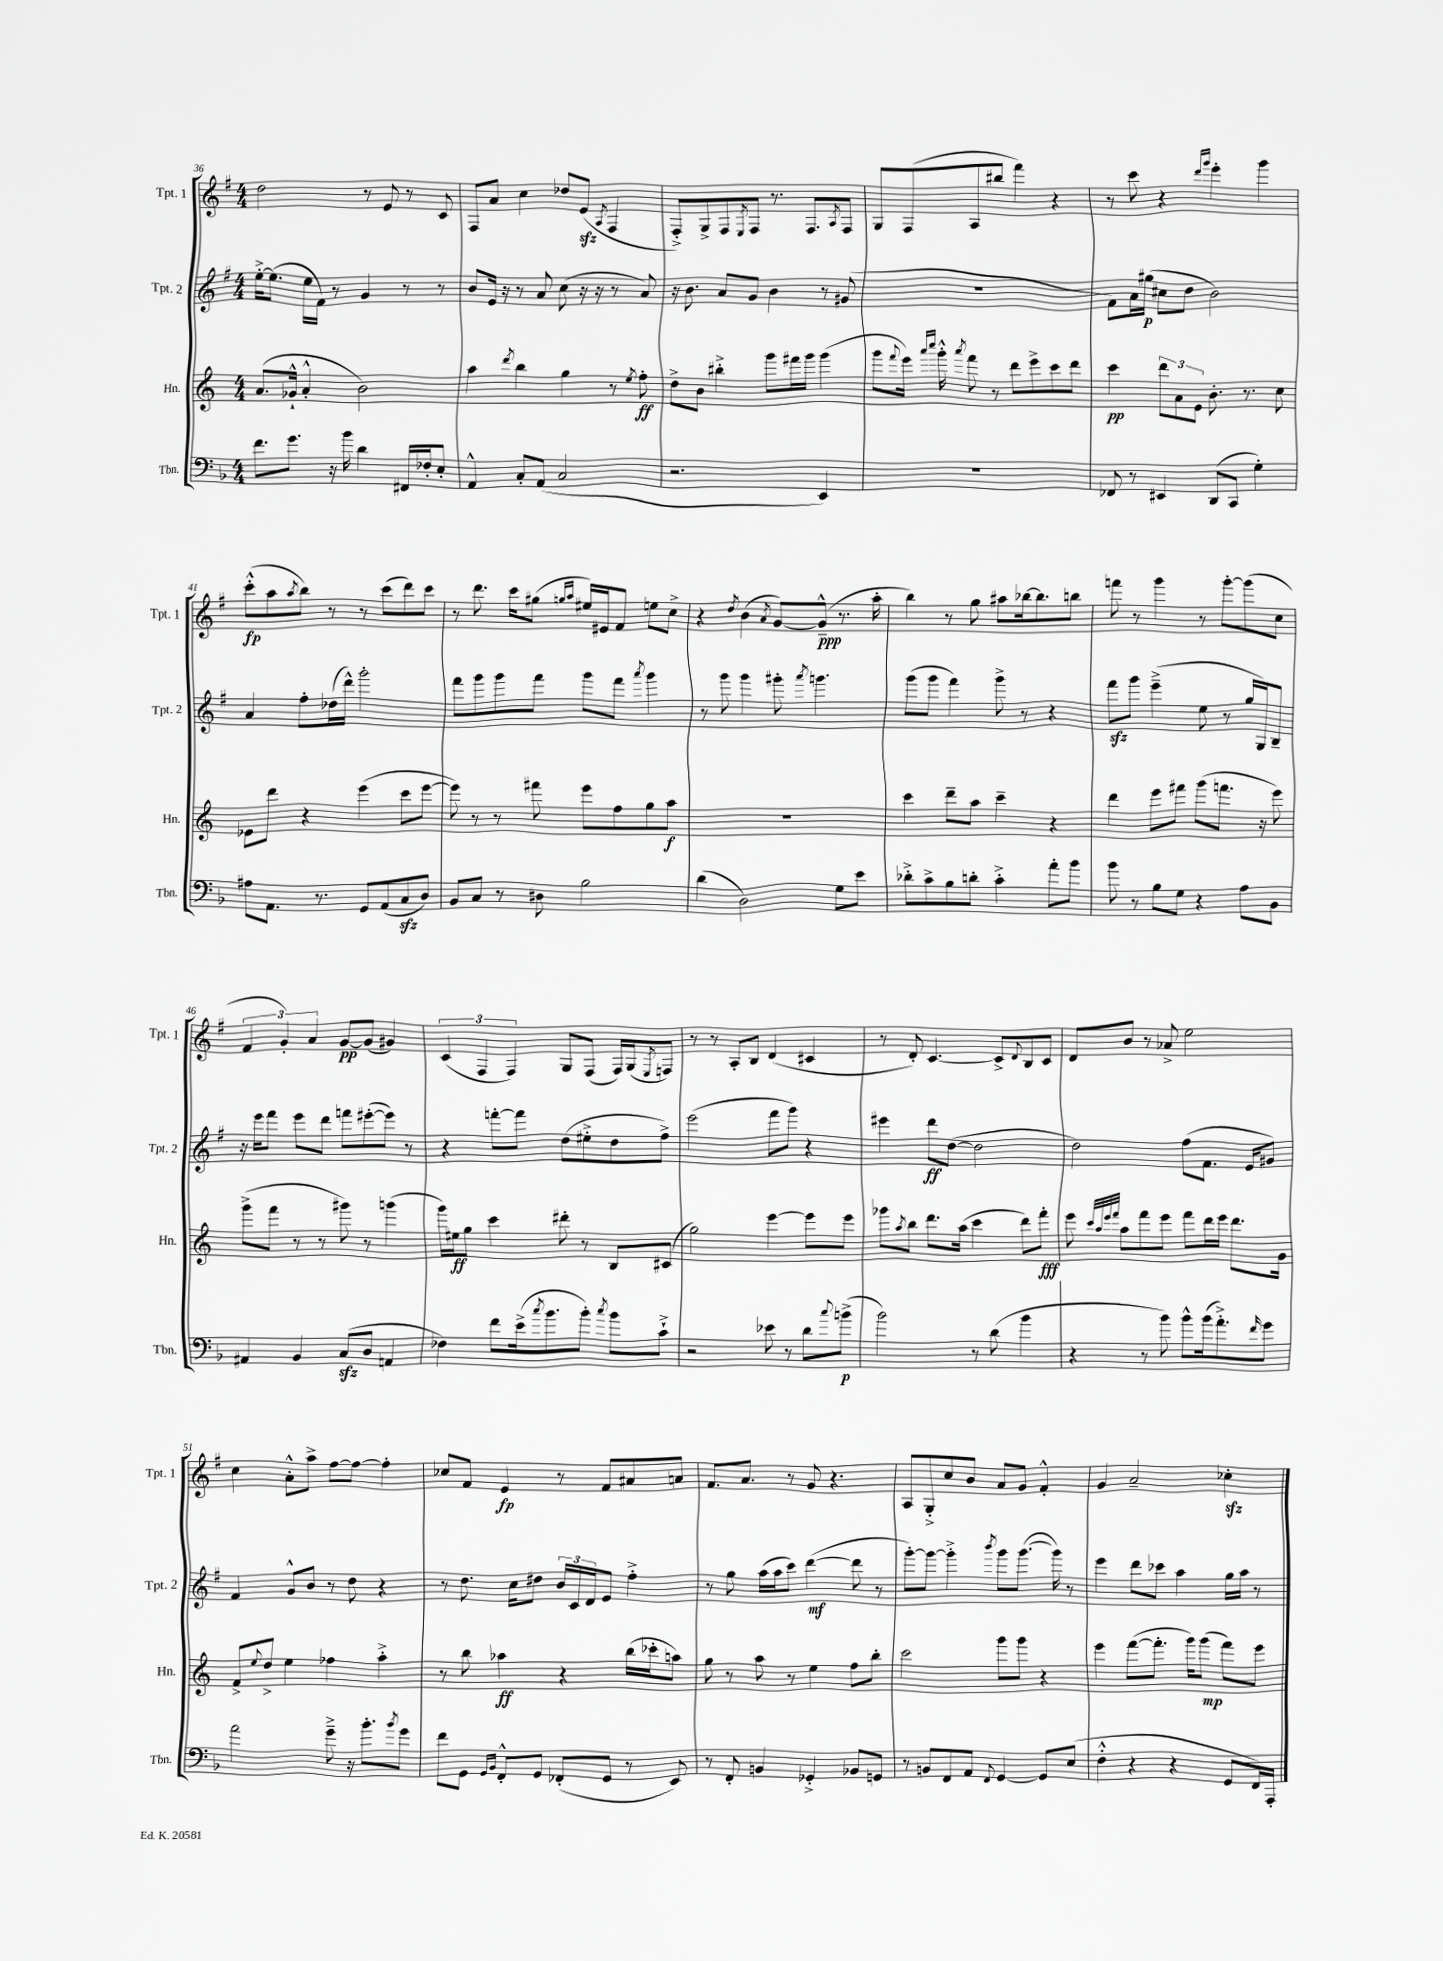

**kern	**kern	**kern	**kern
*staff4	*staff3	*staff2	*staff1
*clefF4	*clefG2	*clefG2	*clefG2
*k[b-]	*k[]	*k[f#]	*k[f#]
*M4/4	*M4/4	*M4/4	*M4/4
8.f	(8.a	[16ee'^	2dd
.	.	(8.ee]	.
8.g	16g-`^^	.	.
.	4a'^^	16ee	.
.	.	16f#)	.
16r	.	8r	.
16b-	.	.	.
4d	2b)	4g	8r
.	.	.	8e
16FF#	.	8r	8r
16F-'	.	.	.
8E'	.	8r	8c
=	=	=	=
4AA^^	4aa	8b	8F#
.	.	16e	8a
.	.	16r	.
.	8qddd	.	.
8C'	4bb	8r	4cc
(8AA	.	8a	.
2C	4gg	(8cc	8dd-
.	.	16r	(8e
.	.	16r	.
.	.	.	8qA
.	8r	8r	4F#
.	8qee	.	.
.	8ff'	8a)	.
=	=	=	=
2.r	8dd^	16r	8F#'^)
.	.	8.b	.
.	8b	.	8G^
.	4bb#'^	8a	8F#
.	.	.	8qE
.	.	8g	8F#
.	8ggg	4b	8.r
.	16fff#	.	.
.	16ggg	.	8.F#
4EE)	(4ggg	8r	.
.	.	.	8qA
.	.	(8g#	8F#
=	=	=	=
1r	8ggg	1r	8G
.	8qqfff	.	.
.	16eee)	.	(8F#
.	16qqaaa	.	.
.	16qqcccc	.	.
.	16ggg'^^	.	.
.	8qaaa	.	.
.	8fff	.	8A
.	8r	.	8bb#
.	8ddd	.	4fff#)
.	8eee^	.	.
.	8ccc	.	4r
.	8ddd	.	.
=	=	=	=
8FF-	4ccc	8f#)	8r
8r	.	16a	8ccc
.	.	(16gg#	.
4EE#	12ddd	8cc#	4r
.	12a	.	.
.	.	8dd	.
.	12e	.	.
.	.	.	16qqddd
.	.	.	16qqggg
(8DD	8.b'	2b)	4eee'
8CC	.	.	.
.	8.r	.	.
4G')	.	.	4ggg
.	8cc	.	.
=	=	=	=
8A#	8e-	4a	(8ccc'^^
8.AA	8ddd	.	8aa
.	.	.	8qaa
.	4r	8ff#'	8bb)
8.r	.	.	.
.	.	(16dd-	8r
.	.	16ddd^^)	.
8GG	(4eee	2ggg'	8r
(8AA	.	.	(8ccc
8C	8ccc	.	8ddd)
8D)	[8eee	.	8ccc
=	=	=	=
8BB-	8eee])	8fff#	8r
8C	8r	8ggg	8.ddd
8r	8r	8ggg	.
.	.	.	16ccc
8D#	8fff#	8fff#	(8gg#
.	.	.	16qqgg
.	.	.	16qqaa
2B-	8eee	8ggg	16ee#)
.	.	.	16e#
.	8ff	8fff#	8f#
.	.	8qaaa	.
.	8gg	4ggg	8ee
.	8aa	.	8cc^
=	=	=	=
(4d	1r	8r	4r
.	.	8ggg	.
.	.	.	8qdd
2D)	.	4ggg	(4b
.	.	.	8qa
.	.	8ggg#'	[8g)
.	.	8qaaa	.
.	.	4.ggg	(8g~^^]
8G	.	.	8.r
8e	.	.	.
.	.	.	16aa'
=	=	=	=
8d-'^	4ccc	(8ggg	4bb)
8c^	.	8ggg	.
8B-	8ddd~	4fff#)	8r
8d'	8aa	.	8gg
4c'^	4ccc~	8ggg^	8aa#
.	.	8r	[16bb-
.	.	.	8.bb-]
8a'	4r	4r	.
8b-	.	.	8bb
=	=	=	=
8b-	4ddd	8fff#	8fff
8r	.	8ggg	8r
8B-	8eee	(4eee~^	4ggg
8G	8fff#	.	.
4r	(8ggg	8ee	8r
.	8.fff	8r	[8ggg'
8A	.	16gg	(8ggg]
.	16r	16G)	.
8BB-	8eee)	8B~	8cc
=	=	=	=
4AA#	(8ggg^	16r	6f#
.	.	16eee	.
.	8fff	8fff#	.
.	.	.	6g')
4BB-	8r	8eee	.
.	.	.	6a
.	8r	8ddd	.
(8C	8ggg#)	8fff	[8g
8D	8r	([8eee#'	(8g]
4AA	(4ggg	8eee#])	4g#)
.	.	8r	.
=	=	=	=
4F-)	16ggg)	4r	(6c
.	16ee#	.	.
.	8gg	.	.
.	.	.	6F#
8f	4ccc	[8fff'	.
.	.	.	6F#)
(16e^	.	8fff]	.
8qcc	.	.	.
8.b-	.	.	.
.	8ddd#'	(8dd	8G
8b-')	8r	8ee#'^	(8F#
8qcc	.	.	.
8b-	8B	8dd	16F#)
.	.	.	(16G
.	.	.	8qE
8c`^	(8c#	8ff#^)	8F)
=	=	=	=
2r	2gg)	(2eee	8r
.	.	.	8r
.	.	.	8A'
.	.	.	8B
8e-	[4eee	8fff#	(4d
8r	.	8ggg)	.
8d	8eee]	4r	4c#
8qqcc	.	.	.
(8b^	8eee	.	.
=	=	=	=
2b-)	8ggg-	4eee#	8r
.	8qaa	.	.
.	8bb	.	8d')
.	8.ddd	8ddd	[4.c
.	.	([8dd	.
.	(16aa	.	.
8r	4ccc	2dd]	.
(8d	.	.	8c^]
.	.	.	8qqd
4b-	8ddd)	.	8B
.	8fff'	.	8c
=	=	=	=
4r	8eee	2dd)	8d
.	32qqccc	.	.
.	32qqaa	.	.
.	32qqeee	.	.
.	32qqfff	.	.
.	8aa	.	8b
8r	8fff	.	8r
8b-)	8eee	.	8a-^
8b-^^	8fff	(8ff#	2ee
(16b-	16ddd	8.f#	.
8.a'^)	16eee	.	.
.	8.ddd	.	.
.	.	16e	.
16qqf	.	.	.
8g	.	8g#)	.
.	16g	.	.
=	=	=	=
2a	8f^	4f#	4cc
.	8qqee	.	.
.	8dd^	.	.
.	4ee	8g^^	8a'^^
.	.	8b	8aa^
8g~^	4ff-	8r	[8ff#
16r	.	8dd	8ff#_
8.b-'	.	.	.
.	4aa'^	4r	4ff#']
8qb-	.	.	.
8g	.	.	.
=	=	=	=
8f	8r	8r	8cc-
8GG	8bb	8.dd	8f#
16qqGG	.	.	.
16qqBB-	.	.	.
8FF'^^	4aa-	.	4e
.	.	16cc	.
8GG	.	8dd#	.
(8FF-'	4r	24b	8r
.	.	24c	.
.	.	24d	.
8GG	.	8e	8f#
8r	(16bb	4ff#'^	8a#
.	16ccc-'	.	.
8EE)	8aa)	.	8a
=	=	=	=
8r	8gg	8r	8.f#
8FF'	8r	8gg	.
.	.	.	8.a
4BB	8aa	(16aa	.
.	.	16aa	.
.	8r	8ccc)	8r
4GG-'^	4ee	([4ddd	8g
.	.	.	4.r
8BB-	8ff	8ddd]	.
8GG	8bb'	8r	.
=	=	=	=
8r	2ccc	[8ggg')	8A
8BB	.	8ggg_	8G'^
8FF	.	4ggg'^]	8cc
8AA	.	.	8b
8qqFF	.	8qbbb	.
[4GG	8ggg	8ggg	8a
.	8ggg	([8.ggg	8g
8GG]	4r	.	4f#'^^
.	.	16ggg])	.
(8E	.	8r	.
=	=	=	=
4F'^^	4eee	4eee	4g
4r	([8fff	8ddd	2a~
.	8.fff']	8ccc-	.
4r	.	4aa	.
.	16ggg)	.	.
.	(8ggg	.	.
8GG	8fff)	16gg	4cc-'
.	.	16aa	.
16FF)	8eee	8r	.
16AAA'	.	.	.
==	==	==	==
*-	*-	*-	*-
